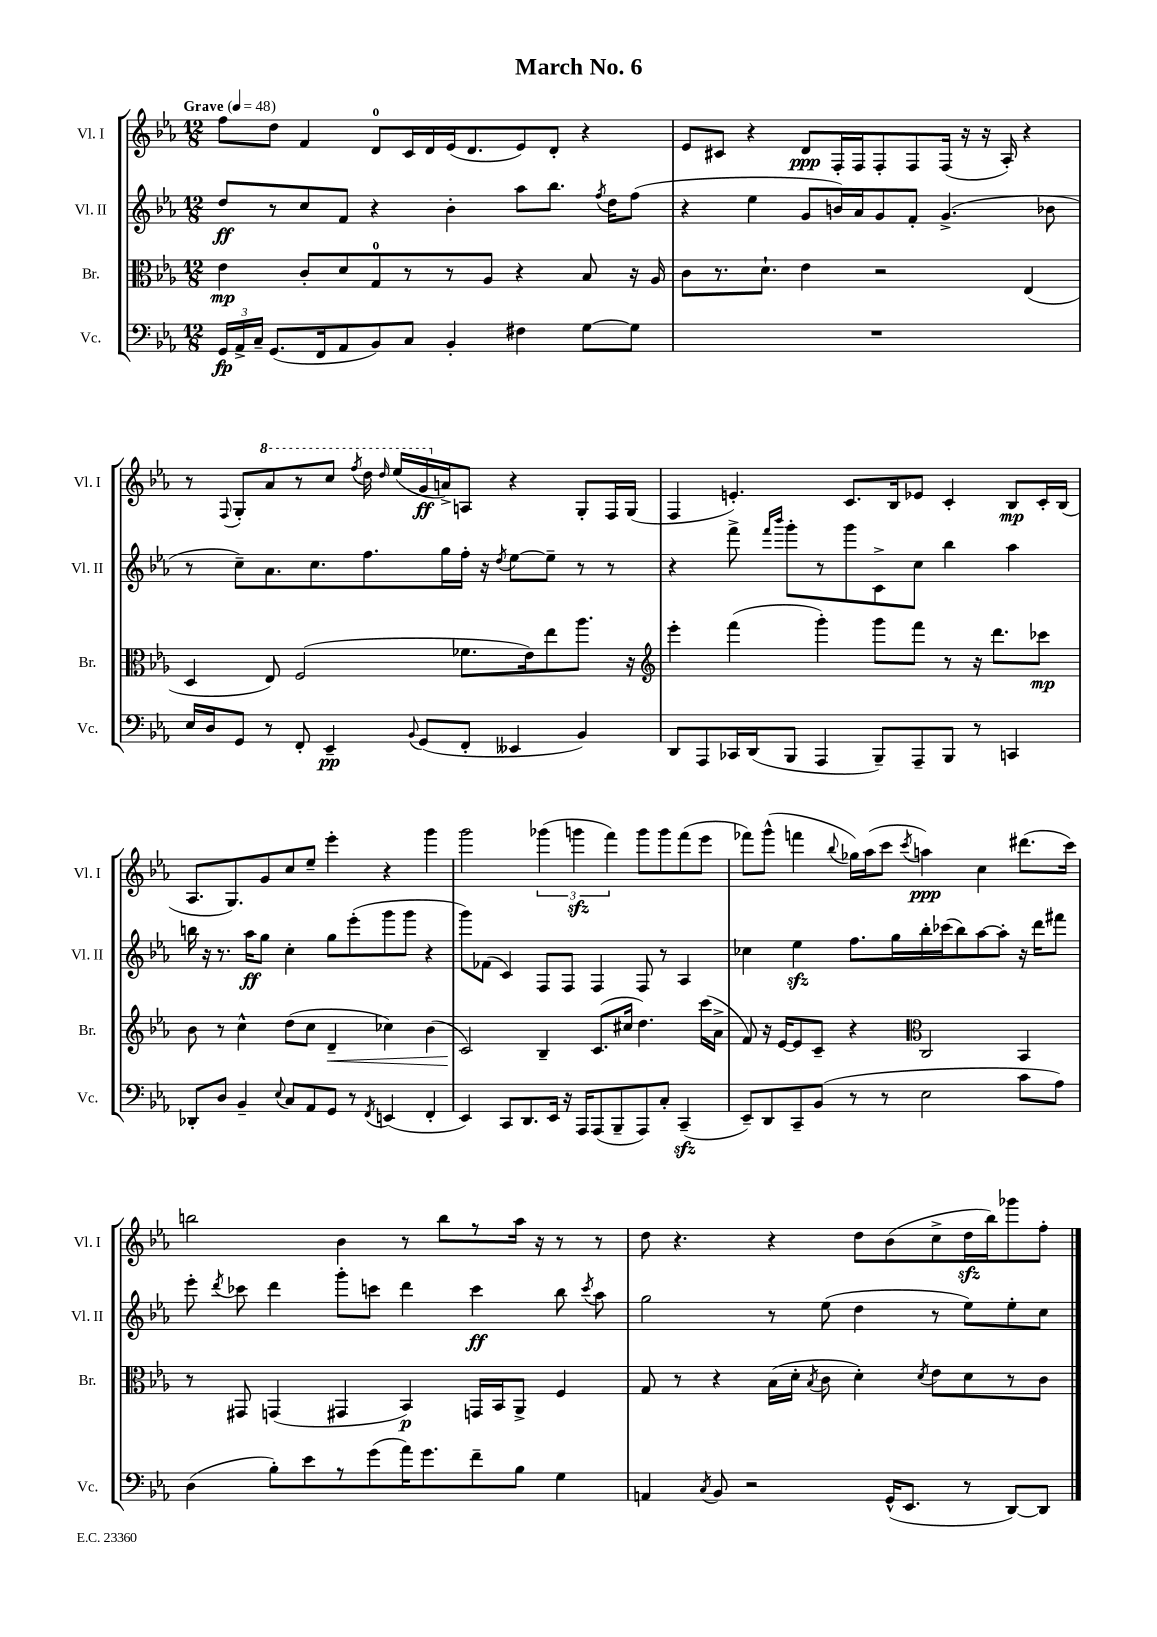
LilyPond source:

\header { title = "March No. 6" }
<<
\new StaffGroup <<
\new Staff = "s0" \with { instrumentName = "Vl. I" shortInstrumentName = "Vl. I" } {
    \clef treble \key ees \major \numericTimeSignature \time 12/8 \tempo "Grave" 4 = 48
    \autoBeamOff f''8[ d''8] f'4 d'8[-0 c'16 d'16 ees'16( d'8. ees'8) d'8]-. r4 |
    ees'8[ cis'8] r4 d'8[\ppp f16-. f16 f8-. f8 f16]( r16 r16 aes16-.) r4 |
    r8 \appoggiatura { f8 } g8[-. \ottava #1 aes''8 r8 c'''8] \acciaccatura { f'''8 } d'''16 \grace { d'''16 } ees'''16[( g''16\ff \ottava #0 a'16->) a8] r4 g8[-. f16 g16]( |
    f4 e'4.-.) c'8.[ bes16 ees'8] c'4-. bes8[\mp c'16-. bes16]( |
    aes8.[ g8.) g'8 c''8 ees''8]-- ees'''4-. r4 g'''4 |
    g'''2 \tuplet 3/2 { ges'''4( g'''4\sfz f'''4) } g'''8[ g'''8 f'''8( ees'''8] |
    fes'''8[) g'''8]-^( f'''4 \appoggiatura { bes''8 } ges''16[) aes''16( c'''8] \acciaccatura { c'''8 } a''4\ppp) c''4 dis'''8.[( c'''16]) |
    b''2 bes'4 r8 b''8[ r8 aes''16] r16 r8 r8 |
    d''8 r4. r4 d''8[ bes'8( c''8-> d''16\sfz bes''16) ges'''8 f''8]-. \bar "|." |
}
\new Staff = "s1" \with { instrumentName = "Vl. II" shortInstrumentName = "Vl. II" } {
    \clef treble \key ees \major \numericTimeSignature \time 12/8
    \autoBeamOff d''8[\ff r8 c''8 f'8] r4 bes'4-. aes''8[ bes''8.] \acciaccatura { f''8 } d''16[ f''8]( |
    r4 ees''4 g'8[ b'16) aes'16 g'8 f'8]-. g'4.->( bes'8 |
    r8 c''8[--) aes'8. c''8. f''8. g''16 f''16]-. r16 \acciaccatura { d''8 } ees''8[~ ees''8]-- r8 r8 |
    r4 f'''8-> \grace { f'''16[ bes'''16] } g'''8[-. r8 g'''8 c'8-> c''8] bes''4 aes''4 |
    b''16 r16 r8. aes''16[\ff g''8] c''4-. g''8[ ees'''8-.( g'''8 g'''8] r4 |
    g'''8[) fes'8]( c'4) f8[ f8] f4 f8 r8 aes4 |
    ces''4 ees''4\sfz f''8.[ g''16 bes''16-. ces'''16( bes''8) aes''8~ aes''8]-. r16 d'''16[ fis'''8] |
    ees'''8-. \acciaccatura { d'''8 } ces'''8 d'''4 g'''8[-. c'''8] d'''4 c'''4\ff bes''8 \acciaccatura { c'''8 } aes''8 |
    g''2 r8 ees''8( d''4 r8 ees''8[) ees''8-. c''8] \bar "|." |
}
\new Staff = "s2" \with { instrumentName = "Br." shortInstrumentName = "Br." } {
    \clef alto \key ees \major \numericTimeSignature \time 12/8
    \autoBeamOff ees'4\mp c'8[-. d'8 g8-0 r8 r8 aes8] r4 bes8 r16 aes16 |
    c'8[ r8. d'8.]-! ees'4 r2 ees4( |
    d4 ees8) f2( fes'8.[ ees'16) ees''8 aes''8.] r16 |
    \clef treble ees'''4-. f'''4( g'''4-.) g'''8[ f'''8] r8 r16 d'''8.[ ces'''8]\mp |
    bes'8 r8 c''4-^ d''8[( c''8] d'4--\< ces''4) bes'4( |
    c'2\!) bes4-- c'8.[( cis''16] d''4.) c'''16[( aes'16]-> |
    f'8) r16 ees'16[~ ees'8 c'8]-- r4 \clef alto c2 bes,4 |
    r8 gis,8 g,4( gis,4 bes,4\p) g,16[ bes,16 aes,8]-> f4 |
    g8 r8 r4 bes16[( d'16]-. \acciaccatura { bes8 } c'8 d'4-.) \acciaccatura { d'8 } ees'8[ d'8 r8 c'8] \bar "|." |
}
\new Staff = "s3" \with { instrumentName = "Vc." shortInstrumentName = "Vc." } {
    \clef bass \key ees \major \numericTimeSignature \time 12/8
    \autoBeamOff \tuplet 3/2 { g,16[\fp aes,16-> c16]-- } g,8.[( f,16 aes,8 bes,8) c8] bes,4-. fis4 g8[~ g8] |
    R1. |
    ees16[ d16 g,8] r8 f,8-. ees,4--\pp \appoggiatura { bes,8 } g,8[( f,8]-. eeses,4 bes,4) |
    d,8[ aes,,8 ces,16 d,16( bes,,8] aes,,4 bes,,8[--) aes,,8-- bes,,8] r8 c,4 |
    des,8[-. d8] bes,4-- \appoggiatura { ees8 } c8[ aes,8 g,8] r8 \acciaccatura { f,8 } e,4( f,4-. |
    ees,4) c,8[ d,8. ees,16] r16 aes,,16[ aes,,8( bes,,8-- aes,,8) c8]-. c,4--\sfz( |
    ees,8[--) d,8 c,8-- bes,8]( r8 r8 ees2 c'8[ aes8]) |
    d4( bes8[-.) ees'8 r8 g'8( aes'16) g'8. f'8-- bes8] g4 |
    a,4 \acciaccatura { c8 } bes,8 r2 g,16[-^( ees,8.] r8 d,8[~) d,8] \bar "|." |
}
>>
>>
\layout { \context { \Score \remove "Bar_number_engraver" } }
